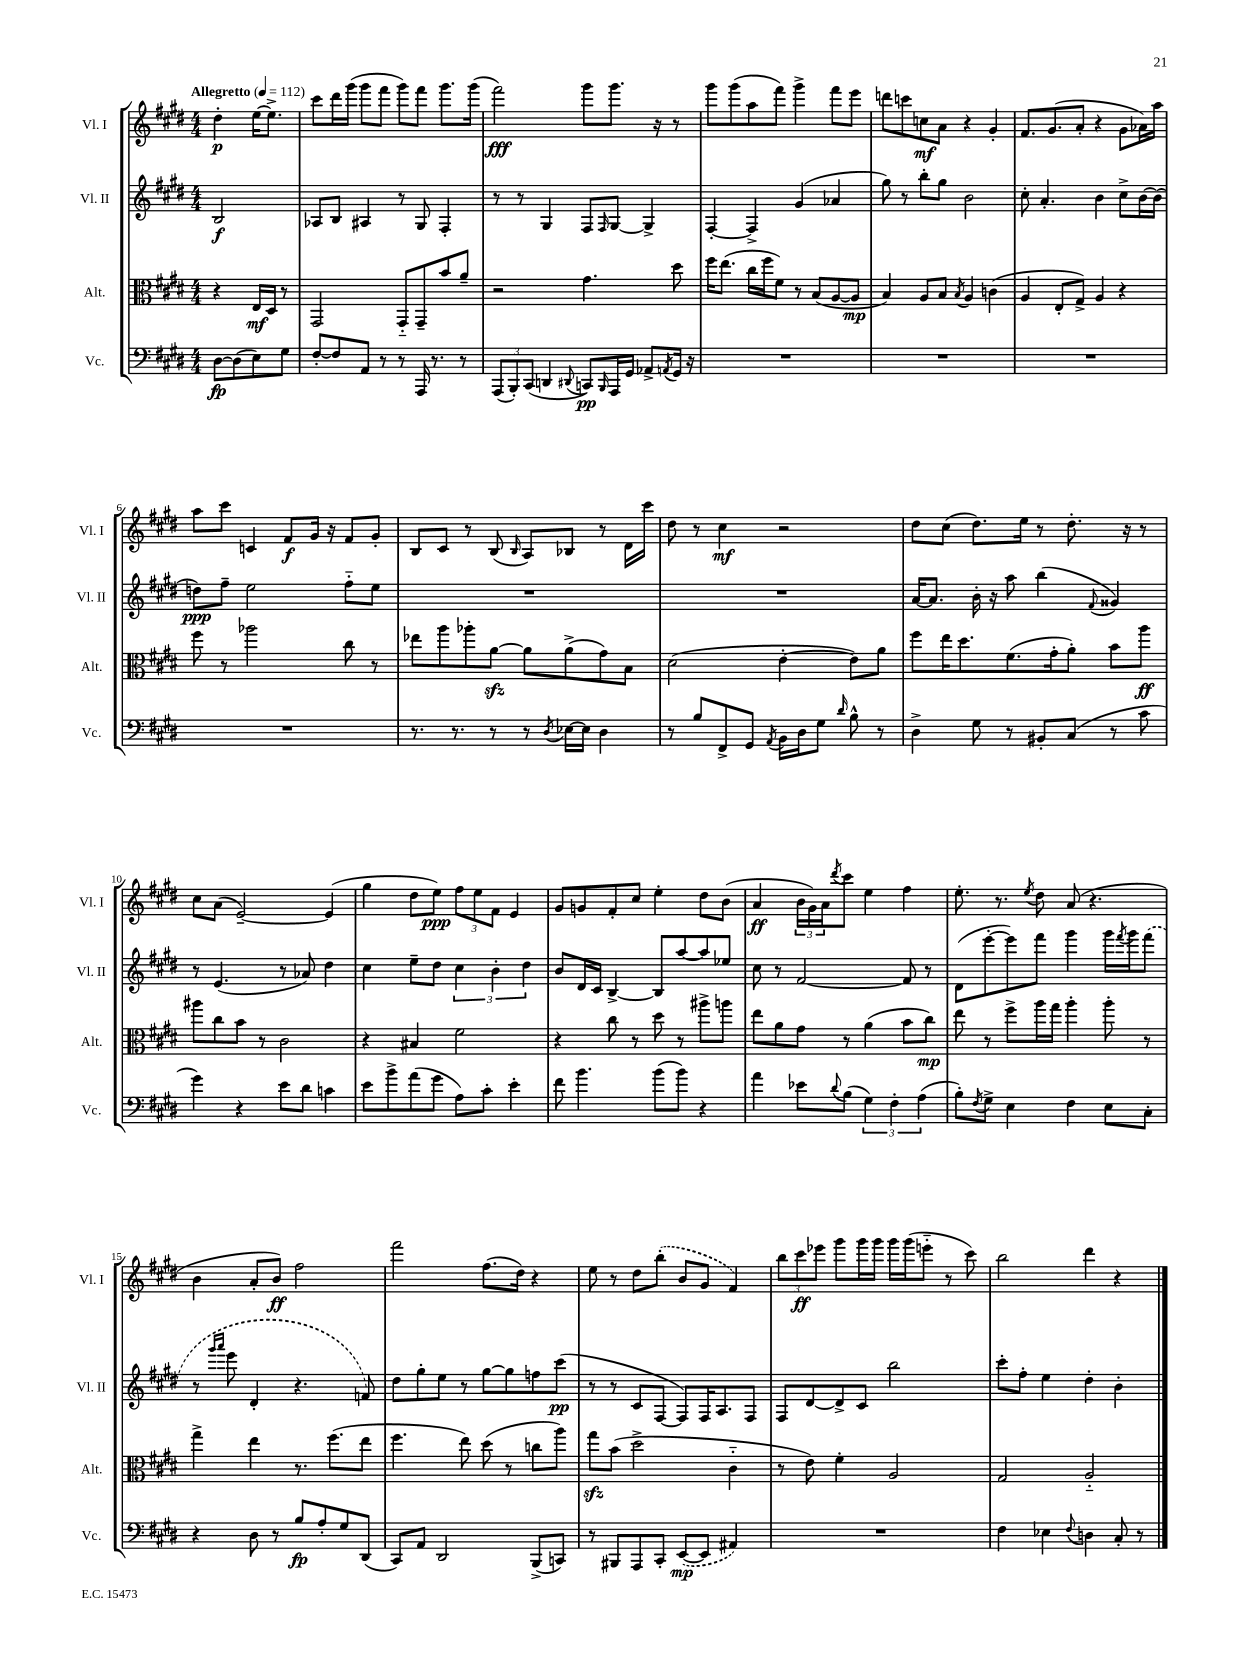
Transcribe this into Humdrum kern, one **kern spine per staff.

**kern	**dynam	**kern	**dynam	**kern	**dynam	**kern	**dynam
*part4	*part4	*part3	*part3	*part2	*part2	*part1	*part1
*staff4	*staff4	*staff3	*staff3	*staff2	*staff2	*staff1	*staff1
*I"Vc.	*	*I"Alt.	*	*I"Vl. II	*	*I"Vl. I	*
*I'Vc.	*	*I'Alt.	*	*I'Vl. II	*	*I'Vl. I	*
*clefF4	*	*clefC3	*	*clefG2	*	*clefG2	*
*k[f#c#g#d#]	*	*k[f#c#g#d#]	*	*k[f#c#g#d#]	*	*k[f#c#g#d#]	*
*M4/4	*	*M4/4	*	*M4/4	*	*M4/4	*
*MM112	*	*MM112	*	*MM112	*	*MM112	*
=	=	=	=	=	=	=	=
!	!	!	!	!	!	!LO:TX:a:B:t=Allegretto	!
[8D#\L	fp	4r	.	2B/	f	4dd#'\	p
(8D#\]	.	.	.	.	.	.	.
8E\)	.	16E/LL	mf	.	.	[16ee\KL	.
.	.	16D#/JJ	.	.	.	8.ee^\J]	.
8G#\J	.	8r	.	.	.	.	.
=1	=1	=1	=1	=1	=1	=1	=1
[8F#'/L	.	2GG#/	.	8A-X/L	.	8ccc#\L	.
8F#/]	.	.	.	8B/J	.	16ddd#\L	.
.	.	.	.	.	.	(16ggg#\JJ	.
8AA/J	.	.	.	4A#X/	.	8ggg#\L	.
8r	.	.	.	.	.	8fff#\J	.
8r	.	8GG#/L	.	8r	.	8ggg#\L)	.
16AAA/	.	8GG#~/	.	8G#/	.	8fff#\J	.
8.r	.	.	.	.	.	.	.
.	.	8b/	.	4F#'/	.	8.ggg#\L	.
8r	.	8a~/J	.	.	.	.	.
.	.	.	.	.	.	(16ggg#\Jk	.
=2	=2	=2	=2	=2	=2	=2	=2
(12AAA/L	.	2r	.	8r	.	2fff#\)	fff
12BBB'/)	.	.	.	.	.	.	.
.	.	.	.	8r	.	.	.
(12CC#/J	.	.	.	.	.	.	.
4DDn/	.	.	.	4G#/	.	.	.
8qqDD#X/	.	.	.	.	.	.	.
8CCn/L)	pp	4.g#\	.	8F#/L	.	8ggg#\L	.
16qqBBB/	.	.	.	16qqF#/	.	.	.
16AAA/L	.	.	.	[8G#/J	.	8.ggg#\J	.
16GG#/JJ	.	.	.	.	.	.	.
8AA-X^/L	.	.	.	4G#^/]	.	.	.
.	.	.	.	.	.	16r	.
8qAAn/	.	.	.	.	.	.	.
16GG#/Jk	.	8dd#\	.	.	.	8r	.
16r	.	.	.	.	.	.	.
=3	=3	=3	=3	=3	=3	=3	=3
1r	.	16ff#\KL	.	[4F#'/	.	8ggg#\L	.
.	.	(8.ee\J	.	.	.	.	.
.	.	.	.	.	.	(8ggg#\	.
.	.	16cc#\LL	.	4F#^/]	.	8aa\	.
.	.	16ff#\J	.	.	.	.	.
.	.	8f#\J)	.	.	.	8fff#\J)	.
.	.	8r	.	(4g#/	.	4ggg#^\	.
.	.	(8B/L	.	.	.	.	.
.	.	[8A/	.	4a-X/	.	8fff#\L	.
.	.	8A/J]	mp	.	.	8eee\J	.
=4	=4	=4	=4	=4	=4	=4	=4
1r	.	4B/)	.	8gg#\)	.	8dddn\L	.
.	.	.	.	8r	.	8cccn\	.
.	.	8A/L	.	8bb'\L	.	8ccn\	mf
.	.	8B/J	.	8gg#\J	.	8a\J	.
.	.	8qB/	.	.	.	.	.
.	.	4A/	.	2b\	.	4r	.
.	.	(4cn\	.	.	.	4g#'/	.
=5	=5	=5	=5	=5	=5	=5	=5
1r	.	4A/	.	8cc#'\	.	8.f#/L	.
.	.	.	.	4.a'/	.	.	.
.	.	.	.	.	.	(8.g#/	.
.	.	8E'/L	.	.	.	.	.
.	.	8G#^/J)	.	.	.	8a'/J	.
.	.	4A/	.	4b\	.	4r	.
.	.	4r	.	8cc#^\L	.	8g#\L	.
.	.	.	.	[16b\L	.	16a-X\L)	.
.	.	.	.	(16b\JJ]	.	16aa\JJ	.
!!LO:LB:g=z
=6	=6	=6	=6	=6	=6	=6	=6
1r	.	8ff#\	.	8ddn\L)	ppp	8aa\L	.
.	.	8r	.	8ff#~\J	.	8ccc#\J	.
.	.	2aa-X\	.	2ee\	.	4cn/	.
.	.	.	.	.	.	8f#/L	f
.	.	.	.	.	.	16g#/Jk	.
.	.	.	.	.	.	16r	.
.	.	8cc#\	.	8ff#\L	.	8f#/L	.
.	.	8r	.	8ee\J	.	8g#'/J	.
=7	=7	=7	=7	=7	=7	=7	=7
8.r	.	8ee-X\L	.	1r	.	8B/L	.
.	.	8aa\	.	.	.	8c#/J	.
8.r	.	.	.	.	.	.	.
.	.	8aa-X'\	.	.	.	8r	.
8r	.	[8azz\J	.	.	.	(8B/	.
.	.	.	.	.	.	16qqB/	.
8r	.	8a\L]	.	.	.	8A/L)	.
8qD#/	.	.	.	.	.	.	.
[16E-X\LL	.	(8a^\	.	.	.	8B-X/J	.
16E-\JJ]	.	.	.	.	.	.	.
4D#\	.	8g#\)	.	.	.	8r	.
.	.	8B\J	.	.	.	16d#\LL	.
.	.	.	.	.	.	16ccc#\JJ	.
=8	=8	=8	=8	=8	=8	=8	=8
8r	.	(2d#\	.	1r	.	8dd#\	.
8B/L	.	.	.	.	.	8r	.
8FF#^/	.	.	.	.	.	4cc#\	mf
8GG#/J	.	.	.	.	.	.	.
8qAA/	.	.	.	.	.	.	.
16BB\LL	.	[4e'\	.	.	.	2r	.
16D#\J	.	.	.	.	.	.	.
8G#\J	.	.	.	.	.	.	.
16qqd#/	.	.	.	.	.	.	.
8B^^\	.	8e\L])	.	.	.	.	.
8r	.	8a\J	.	.	.	.	.
=9	=9	=9	=9	=9	=9	=9	=9
4D#^\	.	8ff#\L	.	[16a/KL	.	8dd#\L	.
.	.	.	.	8.a/J]	.	.	.
.	.	16ee\K	.	.	.	(8cc#\J	.
.	.	8.dd#\	.	.	.	.	.
8G#\	.	.	.	16b'\	.	8.dd#\L)	.
.	.	.	.	16r	.	.	.
8r	.	(8.f#\	.	8aa\	.	.	.
.	.	.	.	.	.	16ee\Jk	.
8BB#X'/L	.	.	.	(4bb\	.	8r	.
.	.	16g#'\k	.	.	.	.	.
(8C#/J	.	8a'\J)	.	.	.	8.dd#'\	.
.	.	.	.	8qqf#/	.	.	.
8r	.	8b\L	.	4g##X/)	.	.	.
.	.	.	.	.	.	16r	.
8c#\	.	8aa\J	ff	.	.	8r	.
!!LO:LB:g=z
=10	=10	=10	=10	=10	=10	=10	=10
4g#\)	.	8aa#X\L	.	8r	.	8cc#\L	.
.	.	8cc#\	.	(4.e/	.	(8a\J	.
4r	.	8b\J	.	.	.	[2e~/)	.
.	.	8r	.	.	.	.	.
8e\L	.	2c#\	.	8r	.	.	.
8d#\J	.	.	.	8a-X/)	.	.	.
4cn\	.	.	.	4dd#\	.	(4e/]	.
=11	=11	=11	=11	=11	=11	=11	=11
8e\L	.	4r	.	4cc#\	.	4gg#\	.
8b^\	.	.	.	.	.	.	.
(8a\	.	4B#X/	.	8ee~\L	.	8dd#\L	.
8g#\J	.	.	.	8dd#\J	.	8ee\J)	ppp
8A\L)	.	2f#\	.	6cc#\	.	12ff#\L	.
.	.	.	.	.	.	12ee\	.
8c#'\J	.	.	.	.	.	.	.
.	.	.	.	6b'\	.	12f#\J	.
4e'\	.	.	.	.	.	4e/	.
.	.	.	.	6dd#\	.	.	.
=12	=12	=12	=12	=12	=12	=12	=12
8f#\	.	4r	.	8b/L	.	8g#/L	.
4.b\	.	.	.	16d#/L	.	8gn/	.
.	.	.	.	16c#/JJ	.	.	.
.	.	8cc#\	.	[4B^/	.	8f#'/	.
.	.	8r	.	.	.	8cc#/J	.
(8b\L	.	8dd#\	.	8B/L]	.	4ee'\	.
8b\J)	.	8r	.	[8aa/	.	.	.
4r	.	8aa#X^\L	.	8aa/]	.	8dd#\L	.
.	.	8aan\J	.	8ee-X/J	.	(8b\J	.
=13	=13	=13	=13	=13	=13	=13	=13
4a\	.	8ee\L	.	8cc#\	.	4a/	ff
.	.	8a\	.	8r	.	.	.
8e-X\L	.	8g#\J	.	[2f#/	.	24b\LL	.
.	.	.	.	.	.	24g#\)	.
.	.	.	.	.	.	24a\J	.
8qqd#/	.	.	.	.	.	8qddd#/	.
(8B\J	.	8r	.	.	.	8ccc#\J	.
6G#\)	.	(4a\	.	.	.	4ee\	.
6F#'\	.	.	.	.	.	.	.
.	.	8b\L	.	8f#/]	.	4ff#\	.
(6A\	.	.	.	.	.	.	.
.	.	8cc#\J)	mp	8r	.	.	.
=14	=14	=14	=14	=14	=14	=14	=14
8B'\L)	.	8ee\	.	(8d#\L	.	8.ee'\	.
8qF#/	.	.	.	.	.	.	.
8G#^\J	.	8r	.	[8eee'\	.	.	.
.	.	.	.	.	.	8.r	.
4E\	.	8ff#^\L	.	8eee\])	.	.	.
.	.	.	.	.	.	8qee/	.
.	.	16aa\L	.	8fff#\J	.	8dd#\	.
.	.	16gg#\JJ	.	.	.	.	.
4F#\	.	4aa'\	.	4ggg#\	.	(8a/	.
.	.	.	.	.	.	4.r	.
8E\L	.	8aa'\	.	16ggg#\LL	.	.	.
.	.	.	.	8qfff#/	.	.	.
.	.	.	.	16ggg#\J	.	.	.
8C#'\J	.	8r	.	(8fff#\J	.	.	.
!!LO:LB:g=z
=15	=15	=15	=15	=15	=15	=15	=15
4r	.	4gg#^\	.	8r	.	4b\	.
.	.	.	.	16qqggg#/LL	.	.	.
.	.	.	.	16qqaaa/JJ	.	.	.
.	.	.	.	8eee\	.	.	.
8D#\	.	4ee\	.	4d#'/	.	8a'/L	.
8r	.	.	.	.	.	8b/J)	ff
8B/L	fp	8.r	.	4.r	.	2ff#\	.
8A'/	.	.	.	.	.	.	.
.	.	(8.ff#\L	.	.	.	.	.
8G#/	.	.	.	.	.	.	.
(8DD#/J	.	8ee\J	.	8fn/)	.	.	.
=16	=16	=16	=16	=16	=16	=16	=16
8CC#/L)	.	4.ff#\	.	8dd#\L	.	2fff#\	.
8AA/J	.	.	.	8gg#'\	.	.	.
2DD#/	.	.	.	8ee\J	.	.	.
.	.	8ee\)	.	8r	.	.	.
.	.	(8dd#\	.	[8gg#\L	.	(8.ff#\L	.
.	.	8r	.	8gg#\]	.	.	.
.	.	.	.	.	.	16dd#\Jk)	.
(8BBB^/L	.	8ccn\L	.	8ffn\	.	4r	.
8CCn/J)	.	8aa\J)	.	(8ccc#\J	pp	.	.
=17	=17	=17	=17	=17	=17	=17	=17
8r	.	8gg#zz\L	.	8r	.	8ee\	.
8BBB#X/L	.	(8b\J	.	8r	.	8r	.
8AAA/	.	2dd#^\	.	8c#/L	.	8dd#\L	.
8CC#'/J	.	.	.	[8F#/J	.	(8bb'\J	.
([8EE/L	mp	.	.	8F#/L])	.	8b/L	.
8EE/J]	.	.	.	16F#/K	.	8g#/J	.
.	.	.	.	8.A/	.	.	.
4AA#X/)	.	4c#\	.	.	.	4f#/)	.
.	.	.	.	8F#/J	.	.	.
=18	=18	=18	=18	=18	=18	=18	=18
1r	.	8r	.	8F#/L	.	12bb\L	.
.	.	.	.	.	.	12ccc#\	ff
.	.	8e\)	.	[8d#/	.	.	.
.	.	.	.	.	.	12eee-X\J	.
.	.	4f#'\	.	8d#^/]	.	8ggg#\L	.
.	.	.	.	8c#/J	.	16ggg#\L	.
.	.	.	.	.	.	16ggg#\JJ	.
.	.	2A/	.	2bb\	.	16ggg#\LL	.
.	.	.	.	.	.	(16ggg#\J	.
.	.	.	.	.	.	8eeen\J	.
.	.	.	.	.	.	8r	.
.	.	.	.	.	.	8ccc#\)	.
=19	=19	=19	=19	=19	=19	=19	=19
4F#\	.	2G#/	.	8ccc#'\L	.	2bb\	.
.	.	.	.	8ff#'\J	.	.	.
4E-X\	.	.	.	4ee\	.	.	.
8qqF#/	.	.	.	.	.	.	.
4Dn\	.	2A/	.	4dd#'\	.	4ddd#\	.
8C#'/	.	.	.	4b'\	.	4r	.
8r	.	.	.	.	.	.	.
==	==	==	==	==	==	==	==
*-	*-	*-	*-	*-	*-	*-	*-
